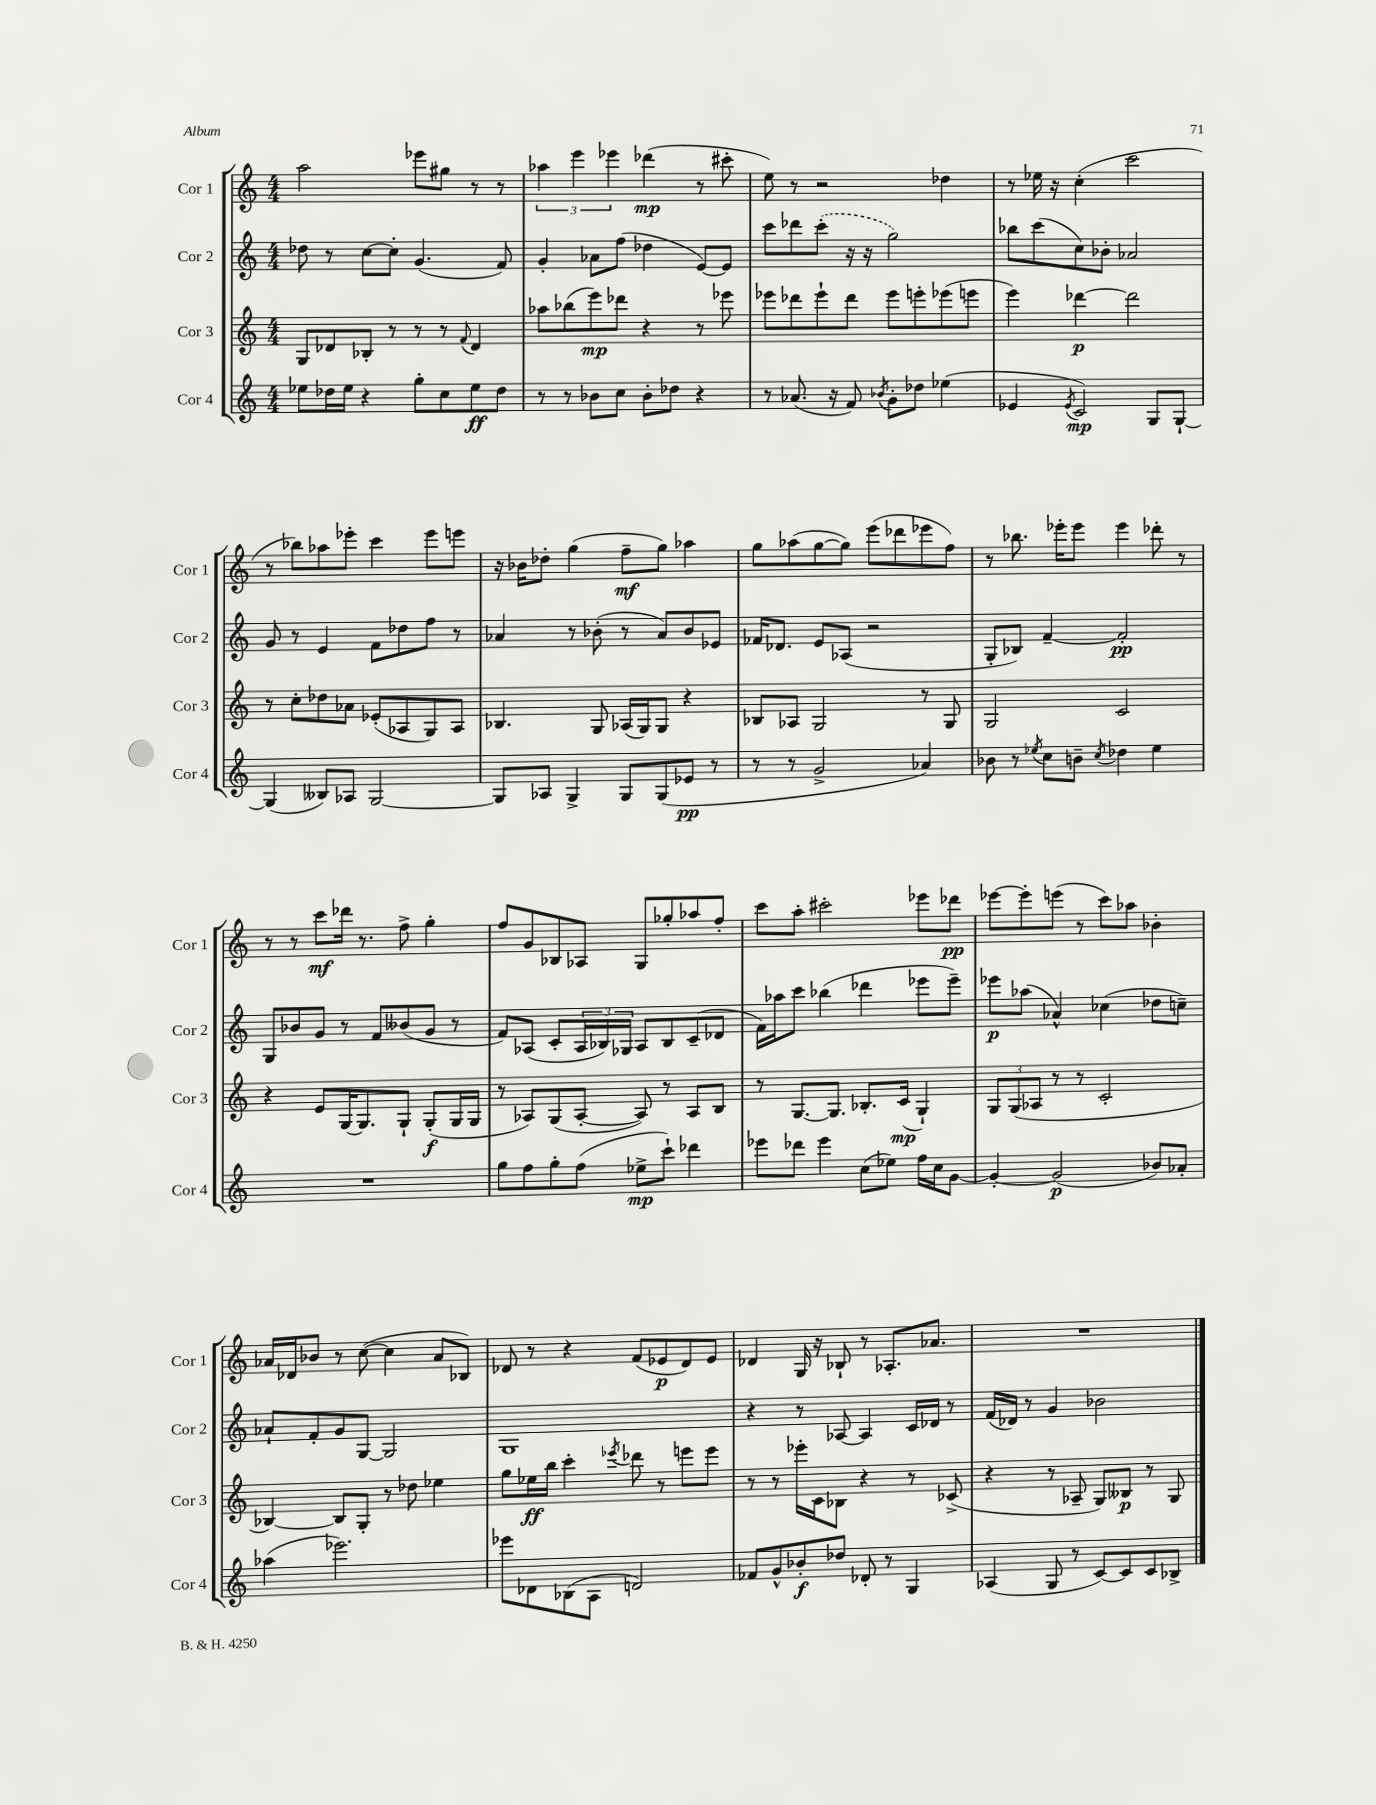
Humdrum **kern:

**kern	**kern	**kern	**kern
*staff4	*staff3	*staff2	*staff1
*clefG2	*clefG2	*clefG2	*clefG2
*k[]	*k[]	*k[]	*k[]
*M4/4	*M4/4	*M4/4	*M4/4
8ee-	8G	8dd-	2aa
16dd-	8d-	8r	.
16ee-	.	.	.
4r	8B-'	[8cc	.
.	8r	8cc']	.
8gg'	8r	(4.g	8eee-
8cc	8r	.	8gg#
.	8qqf	.	.
8ee-	4d-	.	8r
8dd-	.	8f)	8r
=	=	=	=
8r	8aa-	4g'	6aa-
8r	(8bb-	.	.
.	.	.	6eee
8b-	8eee)	8a-	.
.	.	.	6eee-
8cc	8ddd-	(8ff	.
8b-'	4r	4dd-	(4ddd-
8dd-	.	.	.
4r	8r	[8e)	8r
.	8eee-	8e]	8ccc#'
=	=	=	=
8r	8eee-	8ccc	8ee)
(8.a-	8ddd-	8ddd-	8r
.	8eee-`	(8ccc'	2r
16r	.	.	.
8f)	8ddd-	16r	.
.	.	16r	.
8qb-	.	.	.
8g'	8eee-	2gg)	.
8dd-	8eee'	.	.
(4ee-	(8eee-	.	4dd-
.	8eee	.	.
=	=	=	=
4e-	4eee)	8bb-	8r
.	.	(8ccc	16ee-
.	.	.	16r
8qe-	.	.	.
2c)	[4ddd-	8cc)	(4cc'
.	.	8b-'	.
.	2ddd-]	2a-	2ccc
8G	.	.	.
[8G`	.	.	.
=	=	=	=
(4G]	8r	8g	8r
.	8cc'	8r	8bb-)
8B--)	8dd-	4e	8aa-
8A-	8a-	.	8eee-'
[2G	(8e-'	8f	4ccc
.	8A-	8dd-	.
.	8G)	8ff	8eee-
.	8A-	8r	8eee
=	=	=	=
8G]	4.B-	4a-	16r
.	.	.	16b-
8A-	.	.	8dd-'
4G^	.	8r	(4gg
.	8G	(8b-'	.
8G	(16A-	8r	8ff~
.	16G)	.	.
(8G	8G	8a-)	8gg)
8e-	4r	8b-	4aa-
8r	.	8e-	.
=	=	=	=
8r	8B-	16f-	8gg
.	.	8.d-	.
8r	8A-	.	(8aa-
2g^	2G	8e	[8gg
.	.	(8A-	8gg])
.	.	2r	(8eee
.	.	.	8ddd-
4a-)	8r	.	8eee-
.	8G	.	8ff)
=	=	=	=
8b-	2G	8G'	8r
8r	.	8B-)	8.bb-
8qee-	.	.	.
8cc	.	[4f~	.
.	.	.	16eee-'
8b~	.	.	8eee-
8qcc	.	.	.
4dd-	2c	2f']	4eee-
4ee-	.	.	8ddd-'
.	.	.	8r
=	=	=	=
1r	4r	8G	8r
.	.	8b-	8r
.	8e	8g	8ccc
.	[16G	8r	16ddd-
.	8.G]	.	8.r
.	.	8f	.
.	8G`	(8b--	8ff^
.	(8G'	8g	4gg'
.	16G	8r	.
.	16G	.	.
=	=	=	=
8gg	8r	8f)	8ff
8ff	8A-)	(8A-	8g
8gg'	(8G	8c'	8B-
(8ff	[8A-'	24A-	8A-
.	.	24B-)	.
.	.	24G-	.
8ee-^	8A-])	8A-	8G
8ccc`)	8r	8B-	8gg-'
4ddd-	8A-	(8c~	8aa-
.	8B	8d-	8ff'
=	=	=	=
8eee-	8r	16f)	8ccc
.	.	16aa-	.
8ddd-	[8.G	8ccc	8aa'
4eee-	.	(4bb-	2ccc#'
.	8.G]	.	.
(8cc	8.B-'	4ddd-	.
8ee-)	.	.	.
.	(16c	.	.
16ff	4G`)	8eee-	8eee-
16cc	.	.	.
[8g	.	8eee-~)	8ddd-
=	=	=	=
4g'_	12G	8eee-	[8eee-
.	(12G	.	.
.	.	(8aa-	8eee-']
.	12A-	.	.
(2g]	8r	4a-^^)	(8eee
.	8r	.	8r
.	2c'	(4cc-	8ccc)
.	.	.	8aa-
8b-)	.	8dd-	4b-'
8a-'	.	8cc~)	.
=	=	=	=
(4aa-	[4B-)	8a-`	16a-
.	.	.	16d-
.	.	8f'	8b-
2.eee-)	8B-]	8g	8r
.	8G'	[8G	([8cc
.	8r	2G]	4cc]
.	8dd-	.	.
.	4ee-	.	8a-
.	.	.	8B-)
=	=	=	=
8eee-	8gg	1G	8d-
8d-	16ee-	.	8r
.	16bb	.	.
(8B-	4ccc'	.	4r
8A	.	.	.
.	8qeee-	.	.
2d)	8ddd-	.	(8f
.	8r	.	8e-
.	8eee	.	8d-)
.	8eee	.	8e-
=	=	=	=
8f-	8r	4r	4d-
8g^^	8r	.	.
8b-'	16eee-'	8r	16G
.	16c	.	16r
8dd-	8B-	[8A-	8B-`
8d-'	4r	4A-]	8r
8r	.	.	8.A-'
4G	8r	16c	.
.	.	16d-	8.a-
.	(8c-^	8r	.
=	=	=	=
(4A-	4r	(16f	1r
.	.	16d-)	.
.	.	8r	.
8G	8r	4g	.
8r	8A-~	.	.
[8c)	8G)	2b-	.
8c]	8B--	.	.
8c	8r	.	.
8B-^	8G	.	.
==	==	==	==
*-	*-	*-	*-
